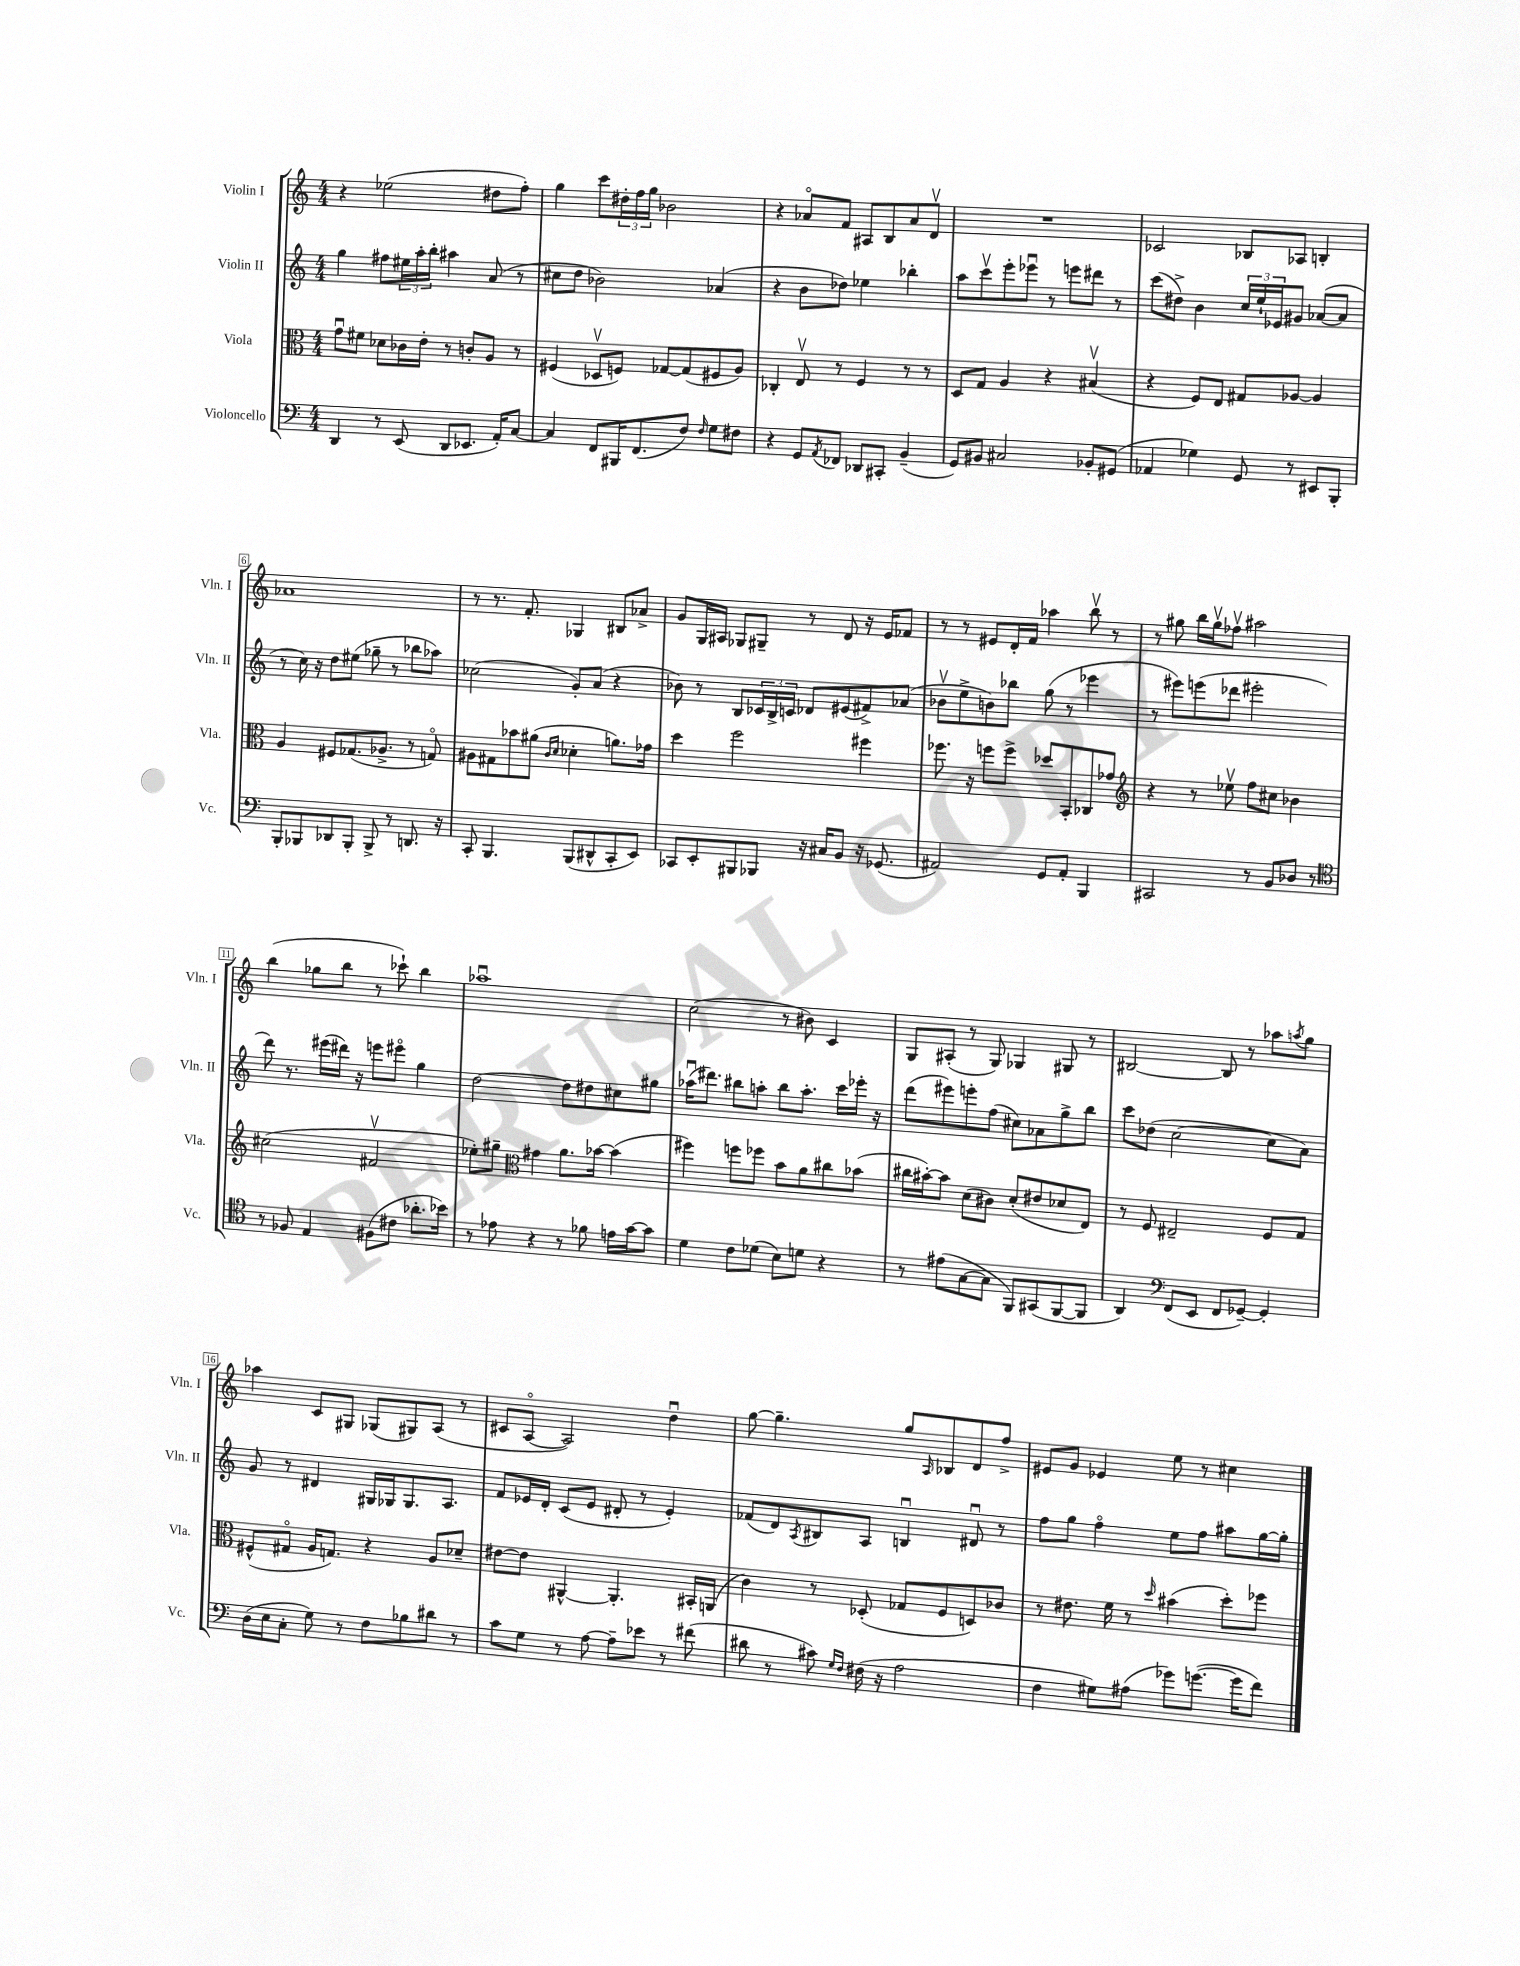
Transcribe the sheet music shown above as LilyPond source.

<<
\new StaffGroup <<
\new Staff = "s0" \with { instrumentName = "Violin I" shortInstrumentName = "Vln. I" } {
    \clef treble \key c \major \numericTimeSignature \time 4/4
    r4 ees''2( dis''8 f''8-.) |
    g''4 c'''8 \tuplet 3/2 { dis''16-. f''16 g''16 } bes'2 |
    r4 aes'8\flageolet f'8 ais8 b8 aes'8 d'8\upbow |
    R1 |
    ces'2 bes8 aes8 b4-. |
    aes'1 |
    r8 r8. f'8.-. ges4 bis8 aes'8-> |
    g'8 g16 ais16 ges8 gis8-- r8 d'8 r16 e'16 fes'8 |
    r8 r8 eis'8 d'16-. f'16 aes''4 b''8\upbow r8 |
    r8 gis''8 b''16 gis''16\upbow fes''8\upbow ais''2 |
    b''4( ges''8 b''8 r8 ces'''8-!) b''4 |
    aes''1\downbow |
    c''2( r8 bis'8) c'4 |
    g8 ais8-.( r8 g8) ges4 gis8 r8 |
    bis2~ bis8 r8 aes''8 \acciaccatura { a''8 } g''8 |
    aes''4 c'8 gis8 ges8( gis8) a8( r8 |
    cis'8 a8~\flageolet a2) d''4\downbow |
    g''8~ g''4.-- g''8 \grace { a16 } bes8 d'8 f''8-> |
    eis'8 g'8 ees'4 e''8 r8 cis''4 \bar "|." |
}
\new Staff = "s1" \with { instrumentName = "Violin II" shortInstrumentName = "Vln. II" } {
    \clef treble \key c \major \numericTimeSignature \time 4/4
    g''4 fis''8 \tuplet 3/2 { eis''16 a''16-. b''16-. } ais''4 a'8( r8 |
    cis''8 d''8 bes'2) aes'4( |
    r4 b'8 des''8) ees''4 bes''4-. |
    a''8 c'''8\upbow e'''8-. ees'''8\downbow r8 e'''8 dis'''8 r8 |
    c'''8( dis''8->) b'4 \tuplet 3/2 { c''16 e''16-! ees'16 } gis'8 aes'8~( aes'8 |
    r8 c''16) r16 d''8 eis''8( ges''8-- r8 bes''8 aes''8) |
    ces''2( g'8-.) a'8( r4 |
    bes'8) r8 b8 \tuplet 3/2 { ces'16 b16-> c'16 } des'8 eis'8( fis'8->) aes'8( |
    bes'8\upbow e''8-> b'8) bes''8 g''8( r8 ees'''4 |
    r8 eis'''8) e'''8( des'''8 eis'''2-. |
    d'''8) r8. eis'''16( dis'''16) r16 e'''8 eis'''8\flageolet g''4 |
    d''2~ d''8 dis''8 cis''8 gis''8 |
    aes''16\downbow( dis'''8.) bis''8 a''8-. bis''8 a''8.-. c'''16 ees'''16-. r16 |
    d'''8( eis'''8) e'''8-. f''8( cis''8) aes'8 g''8-> b''8 |
    c'''8 des''8( c''2~ c''8 a'8) |
    g'8 r8 dis'4 gis16 ges16 ges8. a8. |
    f'8 ees'16 d'16-. c'8( ees'8 dis'8-. r8 ees'4-.) |
    fes'8( d'8) \acciaccatura { a8 } bis8 a8 b4\downbow dis'8\downbow r8 |
    f''8 g''8 f''4\flageolet e''8 f''8 ais''8 g''16~ g''16-. \bar "|." |
}
\new Staff = "s2" \with { instrumentName = "Viola" shortInstrumentName = "Vla." } {
    \clef alto \key c \major \numericTimeSignature \time 4/4
    g'8\downbow fis'8 des'8 ces'16 e'16-. r8 c'8-. a8 r8 |
    fis4( des8\upbow f8) ges8~ ges8( fis8 a8) |
    ces4-. e8\upbow r8 f4 r8 r8 |
    d8 g8 a4 r4 bis4\upbow( |
    r4 f8) e8 gis8 aes8~ aes4 |
    a4 fis8 ges8.( aes8.-> r8 g8\flageolet) |
    ais8 gis8 bes'8 ais'8( \grace { c'16 d'16 } des'4-. a'8.) ges'16 |
    d''4 f''2 fis''4 |
    fes''8. r16 f''8 f''8-> des''8 b,8-. ces8 ges'8 |
    \clef treble r4 r8 ees''8\upbow f''8 cis''8 bes'4 |
    cis''2( fis'2\upbow |
    ees''8-.) gis''8-- \clef alto gis'4 a'8. bes'16~ bes'4( |
    fis''4) f''8 fes''8 b'8 a'8 cis''8 bes'8( |
    cis''16 bis'16~-.) bis'8 d'8( cis'8) d'8-.( eis'8 des'8 e8) |
    r8 f8 eis2-- f8 g8 |
    fis8-^( gis8\flageolet a16 g8.) r4 a8 des'8-- |
    eis'8~ eis'8 ais,4~-^ ais,4.-. bis,16-. a,16( |
    c'4) r8 des8-.( ges8 f8 d8) ces'8 |
    r8 eis'8. f'16 r8 \grace { d''16 } bis'4( d''8-.) fes''8 \bar "|." |
}
\new Staff = "s3" \with { instrumentName = "Violoncello" shortInstrumentName = "Vc." } {
    \clef bass \key c \major \numericTimeSignature \time 4/4
    d,4 r8 e,8( d,8 ees,8. a,16-.) c8~ |
    c4 f,8 bis,,16 f,8.( f8) \grace { f16 } g8 fis8 |
    r4 g,8 \acciaccatura { a,8 } fes,8 des,8 cis,8-. b,4--( |
    g,8) bis,8 cis2 bes,8-. gis,8( |
    aes,4 ges4) g,8 r8 eis,8 b,,8-. |
    b,,8-. bes,,8 des,8 bes,,8-. bes,,8-> r8 d,8. r16 |
    c,8-. b,,4. b,,8( dis,8-^ c,8-. e,8) |
    ces,8 e,8-. bis,,8 bes,,8 r16 cis16 b,8 r16 ges,8.( |
    ais,2) g,8 ais,8-. b,,4 |
    cis,2 r8 b,8 des8 r8 |
    \clef tenor r8 fes8 e4 fis8( cis'8 aes'8.-. bes'16) |
    r8 ees'8 r4 r8 fes'8 e'16 g'16~ g'8 |
    d'4 c'8 des'8( b8) d'8 r4 |
    r8 eis'8( g8~ g8 f,8) gis,8( f,8~ f,8 |
    a,4) \clef bass f,8( e,8 f,8 ges,8~--) ges,4-. |
    d16( e16 c8-. g8) r8 f8 bes8 dis'8 r8 |
    c'8 g8 r8 a8~ a8-- ees'8 r8 fis'8( |
    dis'8 r8 cis'8) \grace { g16 f16 } fis16( r16 a2 |
    f4 gis8) ais8( ges'8) g'8.~( g'16 f'8) \bar "|." |
}
>>
>>
\layout { \context { \Score \override BarNumber.stencil = #(make-stencil-boxer 0.1 0.3 ly:text-interface::print) } }
